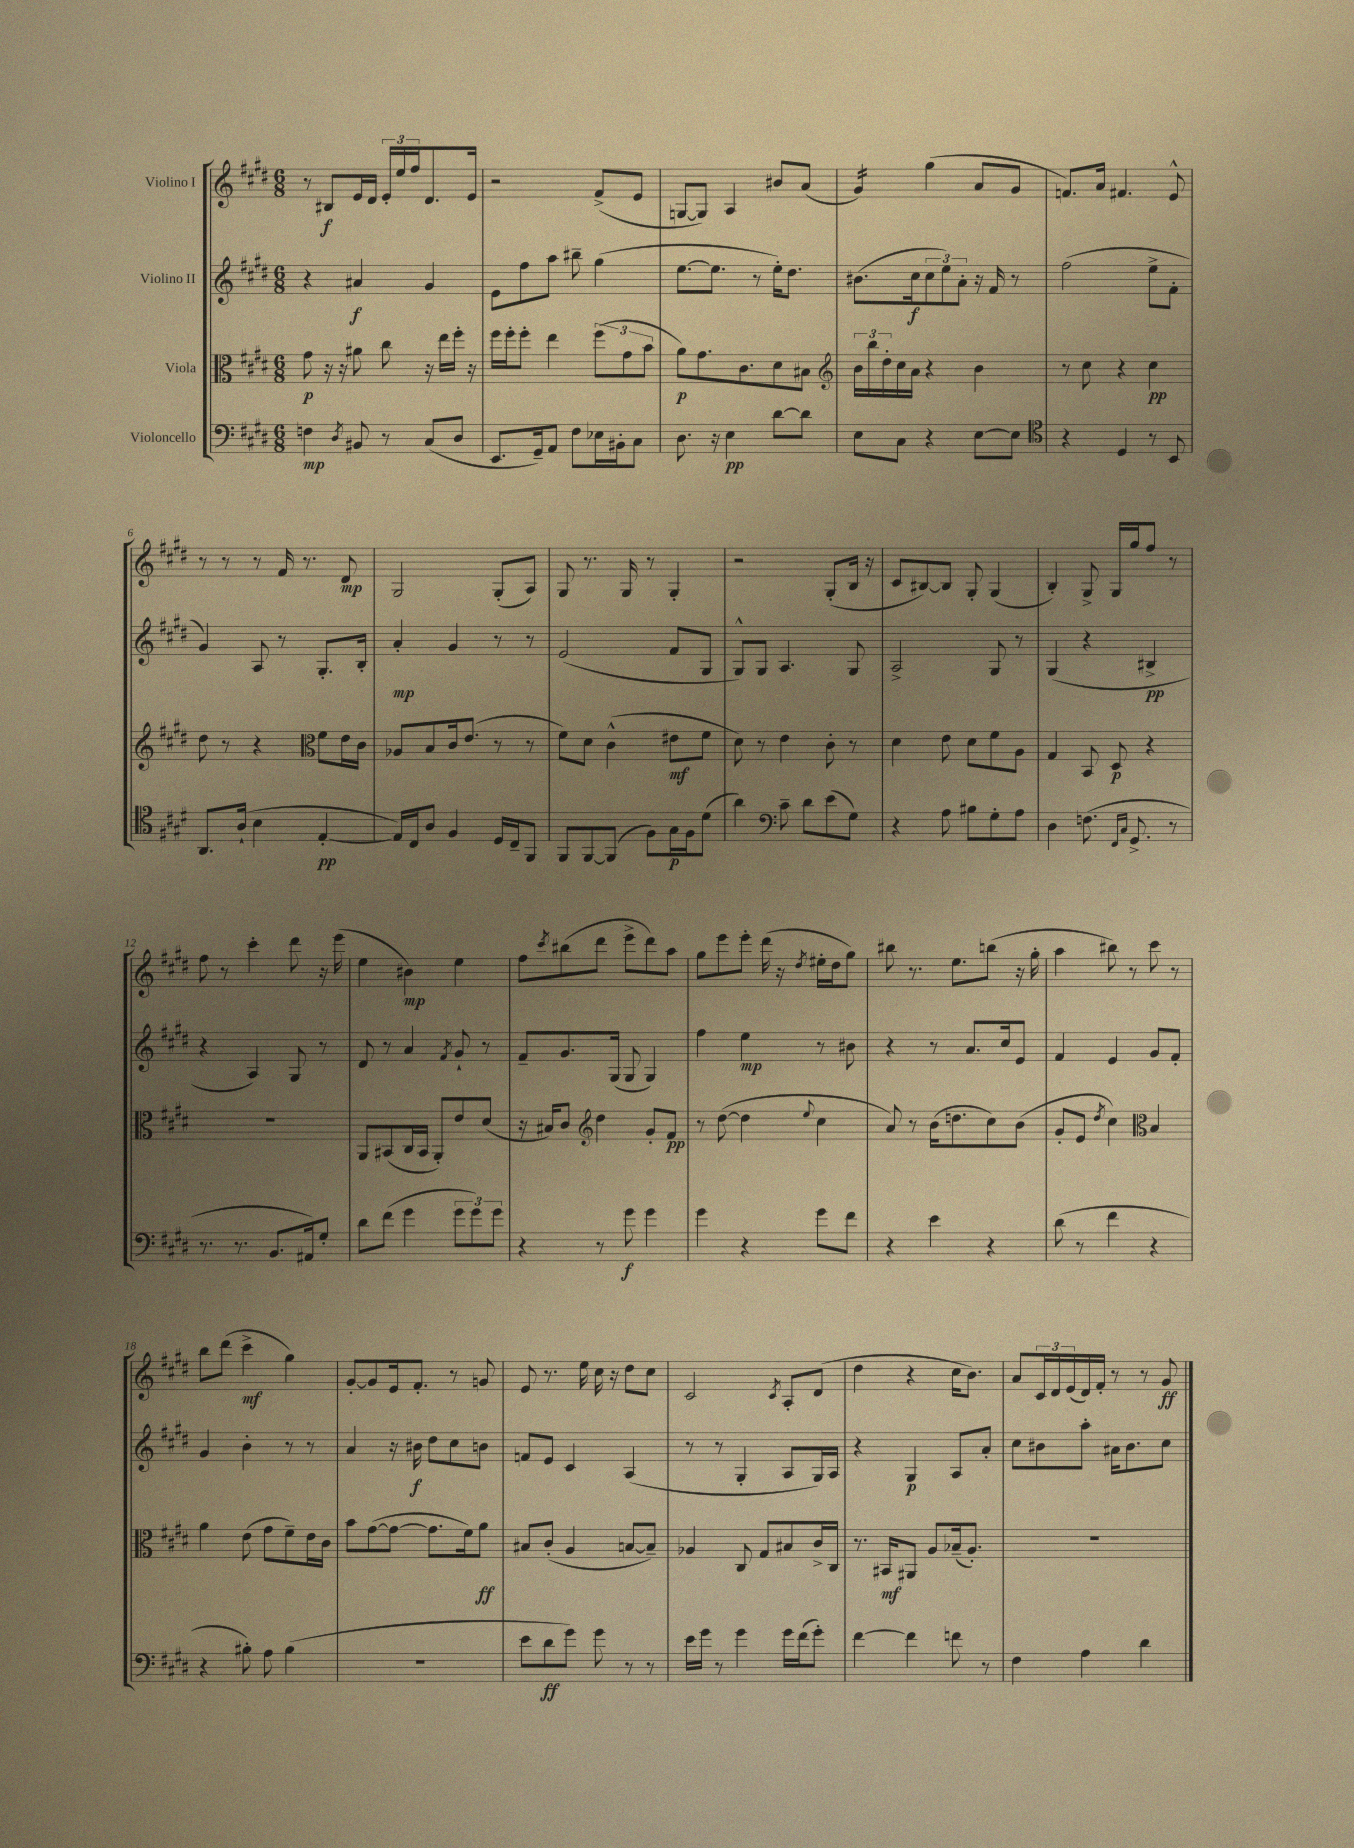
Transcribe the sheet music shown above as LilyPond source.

<<
\new StaffGroup <<
\new Staff = "s0" \with { instrumentName = "Violino I" } {
    \clef treble \key e \major \numericTimeSignature \time 6/8
    r8 bis8\f e'16 dis'16 \tuplet 3/2 { e'16-. e''16 fis''16 } dis'8. e'16 |
    r2 fis'8->( e'8 |
    g8~ g8) a4 bis'8 a'8( |
    gis'4:16) gis''4( a'8 gis'8 |
    f'8.) a'16 fis'4. e'8-^ |
    r8 r8 r8 fis'16 r8. dis'8\mp |
    gis2 gis8-.( a8) |
    gis8 r8. gis16 r8 gis4-. |
    r2 gis8-.( b16 r16 |
    cis'8 bis8~) bis8 gis8-. gis4( |
    b4-.) gis8-> gis16 gis''16 fis''8 r8 |
    fis''8 r8 cis'''4-. dis'''8 r16 e'''16( |
    e''4 bis'4\mp) e''4 |
    fis''8 \acciaccatura { cis'''8 } bis''8( dis'''8 e'''8-> dis'''8) a''8 |
    gis''8 e'''8 e'''8-. dis'''16( r16 \acciaccatura { dis''8 } eis''16-. dis''16 gis''8) |
    bis''8 r8. e''8. b''8( r16 gis''16-. |
    a''4 bis''8) r8 cis'''8 r8 |
    b''8 dis'''8( cis'''4->\mf gis''4) |
    gis'8~-. gis'8 e'16 fis'8.-. r8 g'8 |
    e'8 r8. e''16 cis''16 r16 dis''8 cis''8 |
    cis'2 \acciaccatura { cis'8 } a8-. dis'8( |
    dis''4 r4 cis''16 b'8.) |
    a'8 \tuplet 3/2 { cis'16 dis'16 e'16( } dis'16) fis'16-. r8 r8 gis'8\ff \bar "|." |
}
\new Staff = "s1" \with { instrumentName = "Violino II" } {
    \clef treble \key e \major \numericTimeSignature \time 6/8
    r4 ais'4\f gis'4 |
    e'8 fis''8 a''8 bis''8-- gis''4( |
    e''8.~ e''8. r8 e''16-.) dis''8. |
    bis'8.( cis''16\f \tuplet 3/2 { cis''8 e''8) a'8-. } r16 fis'16 r8 |
    fis''2( e''8-> fis'8-. |
    gis'4) a8 r8 gis8.-. b16-. |
    a'4-.\mp gis'4 r8 r8 |
    e'2( fis'8 gis8 |
    gis8-^) gis8 a4. gis8 |
    a2-> gis8 r8 |
    gis4( r4 bis4->\pp |
    r4 a4) gis8 r8 |
    dis'8 r8 a'4 \acciaccatura { fis'8 } gis'8-! r8 |
    fis'8-- gis'8. gis16( gis8 gis4) |
    fis''4 e''4\mp r8 bis'8 |
    r4 r8 a'8. cis''16 e'8 |
    fis'4 e'4 gis'8 fis'8-. |
    gis'4 b'4-. r8 r8 |
    a'4 r16 bis'16\f dis''8 cis''8 b'8 |
    f'8 e'8 cis'4 a4( |
    r8 r8 gis4-. a8 gis16) a16 |
    r4 gis4\p a8 a'8-. |
    cis''8 bis'8 a''8-. ais'16 bis'8. cis''8 \bar "|." |
}
\new Staff = "s2" \with { instrumentName = "Viola" } {
    \clef alto \key e \major \numericTimeSignature \time 6/8
    gis'8\p r16 r16 ais'8 cis''8 r16 e''16 fis''16-. r16 |
    fis''16 fis''16-. fis''8-. e''4 \tuplet 3/2 { fis''8( gis'8 b'8 } |
    a'8\p) gis'8. cis'8. dis'8 bis8 |
    \clef treble \tuplet 3/2 { b'16 b''16 dis''16-. } cis''16 a'16 r4 b'4 |
    r8 cis''8 r4 cis''4\pp |
    dis''8 r8 r4 \clef alto fis'8 e'16 cis'16 |
    aes8 b8 cis'16 e'8.( r8 r8 |
    fis'8) dis'8 cis'4-^( eis'8\mf fis'8 |
    dis'8) r8 e'4 cis'8-. r8 |
    dis'4 e'8 dis'8 fis'8 a8 |
    gis4 b,8 dis8\p r4 |
    R2. |
    a,8 bis,8( cis16 bis,16 a,8-.) e'8 dis'8( |
    r16 bis16) cis'8 \clef treble dis''4 gis'8-. fis'8\pp |
    r8 dis''8~( dis''4 \appoggiatura { e''8 } cis''4 |
    a'8) r8 b'16( d''8. cis''8) b'8( |
    gis'8-. e'8 \acciaccatura { dis''8 } cis''4) \clef alto b4 |
    a'4 e'8( gis'8 fis'8--) e'16 cis'16 |
    b'8 gis'8~( gis'8~ gis'8. fis'16) a'8\ff |
    bis8 cis'8-.( a4 b8~ b8--) |
    aes4 cis8 gis8 bis8 cis'16-> cis16 |
    r8. bis,16\mf ais,8 a8 bes16--( a8.-.) |
    R2. \bar "|." |
}
\new Staff = "s3" \with { instrumentName = "Violoncello" } {
    \clef bass \key e \major \numericTimeSignature \time 6/8
    f4\mp \acciaccatura { dis8 } bis,8 r8 cis8( dis8 |
    e,8. gis,16--) a,8 fis8 ees16 bis,16-. cis8 |
    dis8. r16 e4\pp dis'8~ dis'8 |
    e8 cis8 r4 e8~ e8 |
    \clef tenor r4 dis4 r8 b,8 |
    a,8. a16-!( b4 e4~-.\pp |
    e16) cis16 a8 fis4 dis16 cis16-- fis,8 |
    fis,8 fis,8~ fis,8( fis8) gis16\p fis16 dis'8( |
    a'4) \clef bass cis'8-- dis'8 e'8( gis8) |
    r4 a8 bis8 gis8-. a8 |
    dis4 f8.( \grace { fis,16 cis16 } gis,8.-> r8 |
    r8. r8. b,8. ais,16) gis8-. |
    dis'8 fis'8( gis'4 \tuplet 3/2 { gis'8 gis'8) gis'8 } |
    r4 r8 gis'8\f gis'4 |
    gis'4 r4 gis'8 fis'8 |
    r4 e'4 r4 |
    dis'8( r8 fis'4 r4 |
    r4 bis8-.) a8 bis4( |
    R2. |
    e'8 dis'8\ff gis'8) gis'8 r8 r8 |
    e'16 gis'16 r8 gis'4 gis'16 fis'16( gis'8-.) |
    fis'4~ fis'4 f'8 r8 |
    fis4 a4 dis'4 \bar "|." |
}
>>
>>
